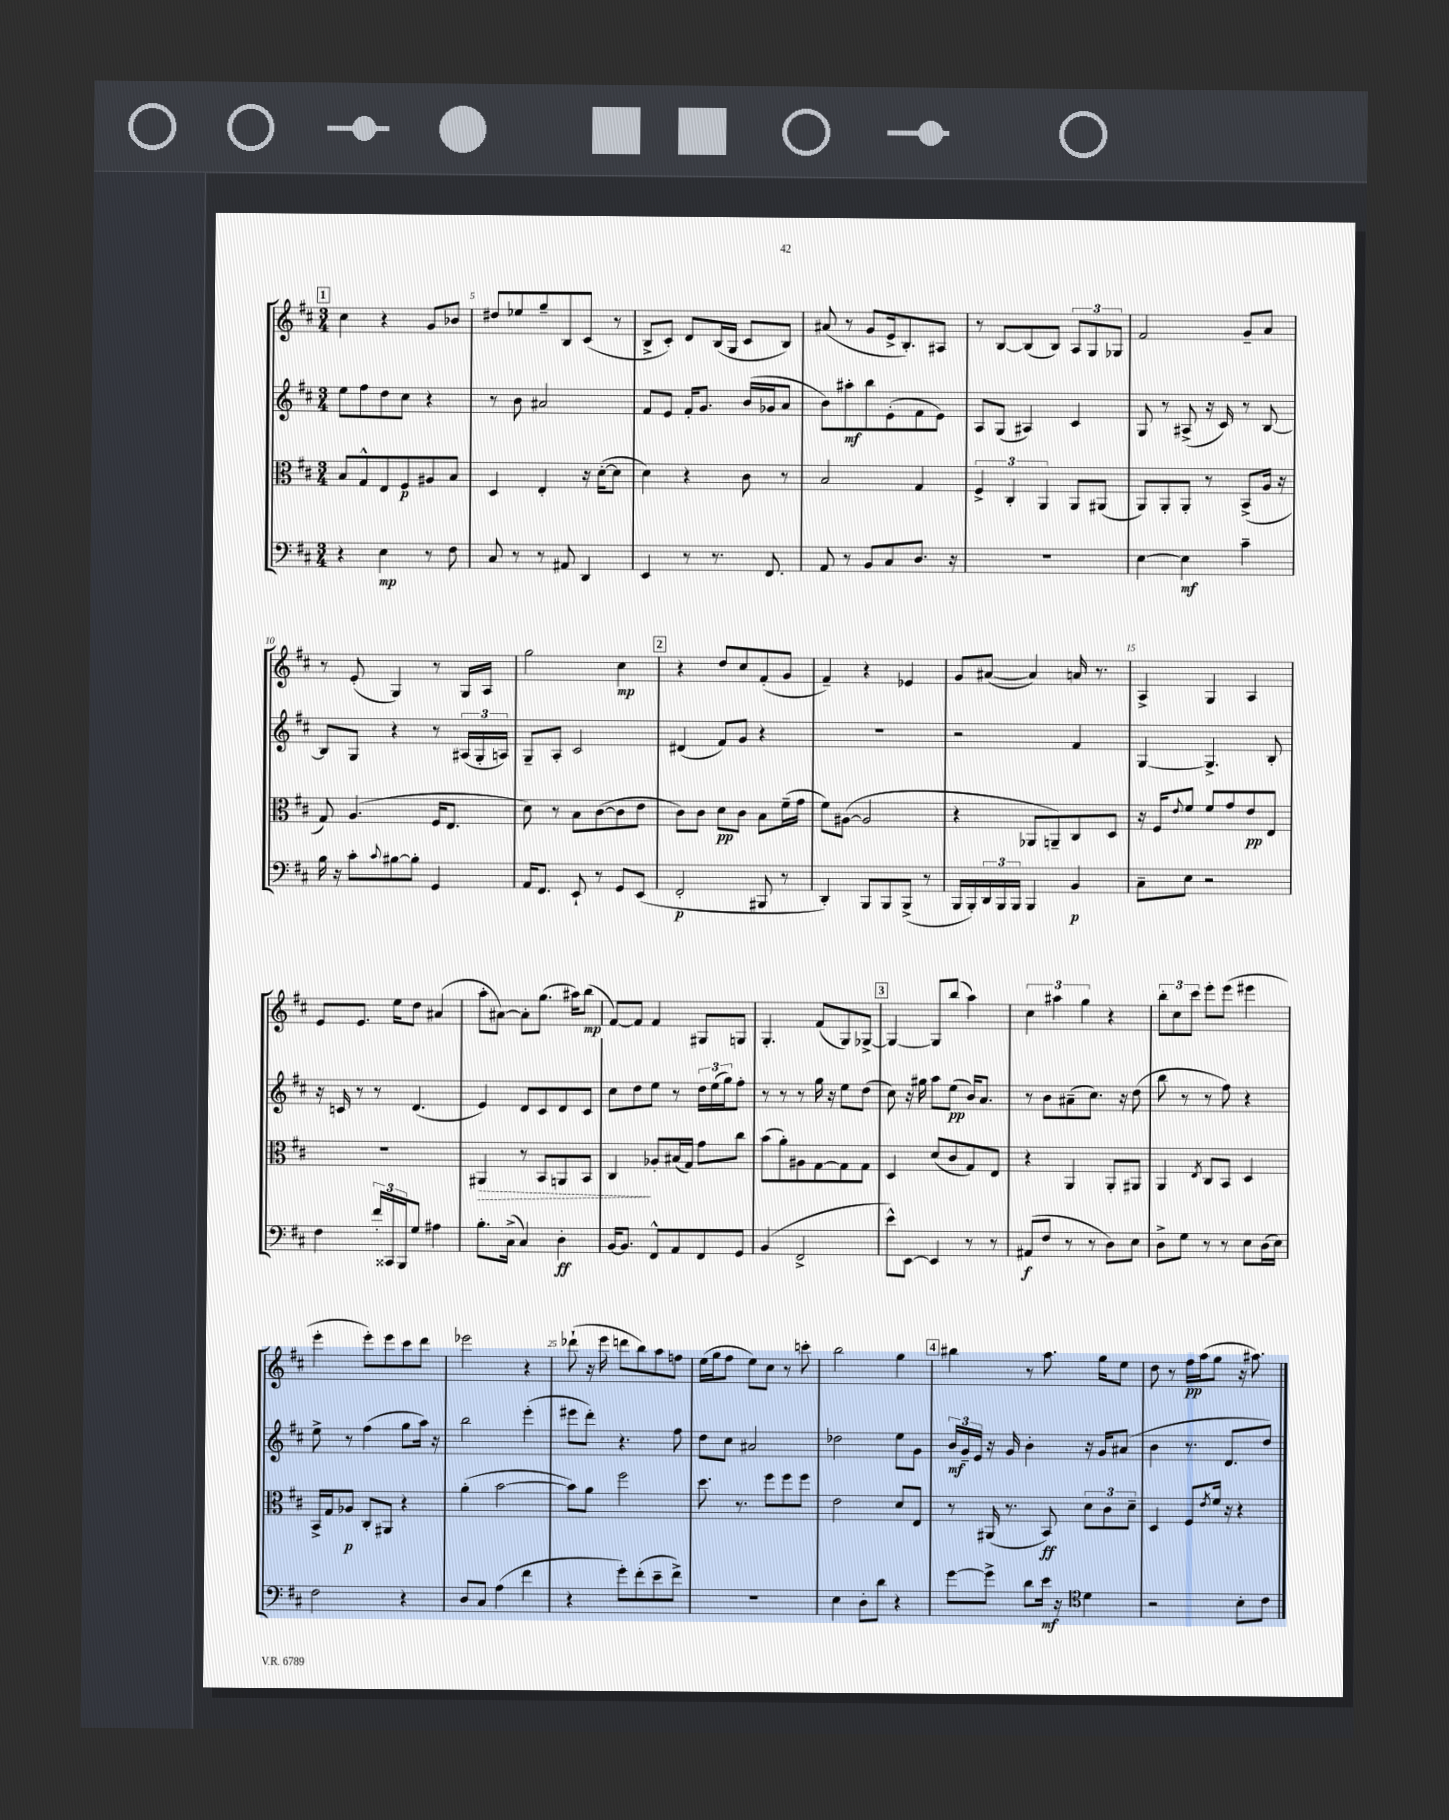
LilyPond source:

<<
\new StaffGroup <<
\new Staff = "s0" {
    \clef treble \key d \major \numericTimeSignature \time 3/4
    \mark \markup { \box "1" } cis''4 r4 g'8 bes'8 |
    dis''8 ees''8 g''8-- b8 cis'8( r8 |
    b8-> cis'8-.) d'8 b16( g16 cis'8 b8) |
    ais'8( r8 g'8 e'16-> b8.-.) ais8 |
    r8 b8~ b8( b8) \tuplet 3/2 { a8 g8 ges8 } |
    fis'2 g'8-- a'8 |
    r8 e'8-.( g4) r8 g16 a16 |
    g''2 cis''4\mp |
    \mark \markup { \box "2" } r4 d''8 cis''8 fis'8-.( g'8 |
    fis'4--) r4 ees'4 |
    g'8 ais'8~( ais'4) a'16 r8. |
    a4-> g4 a4 |
    e'8 e'8. e''16 d''8 ais'4( |
    a''8-. ais'8~) ais'8-. g''8.( ais''16) b''8\mp( |
    fis'8~) fis'8 fis'4 gis8 g8 |
    g4.-. fis'8( g8) ges8~-> |
    \mark \markup { \box "3" } ges4~ ges8 b''8( a''4) |
    \tuplet 3/2 { cis''4 ais''4 g''4 } r4 |
    \tuplet 3/2 { b''8-. cis''8 cis'''8 } e'''8-. e'''8( eis'''4 |
    e'''4-. e'''8-.) e'''8 cis'''8 d'''8 |
    ees'''2 r4 |
    des'''8-!( r16 e'''16 d'''8 b''8) a''8 f''8 |
    e''16( g''16 fis''8 e''8) cis''8 r8 c'''8-. |
    b''2 g''4 |
    \mark \markup { \box "4" } bis''4 r8 a''8. g''16 e''8 |
    d''8 r8 fis''16\pp a''16( g''8 r16 ais''8.) \bar "|." |
}
\new Staff = "s1" {
    \clef treble \key d \major \numericTimeSignature \time 3/4
    \mark \markup { \box "1" } e''8 fis''8 d''8 cis''8 r4 |
    r8 b'8 ais'2 |
    fis'8 e'8 fis'16-. g'8. b'16( ges'16 a'8 |
    b'8) ais''8-.\mf b''8 e'8-.( fis'8 e'8) |
    a8 g8( ais4) cis'4 |
    g8 r8 ais8->( r16 cis'16) r8 b8~ |
    b8 g8 r4 r8 \tuplet 3/2 { ais16( g16-. a16) } |
    g8-- a8-. cis'2 |
    \mark \markup { \box "2" } dis'4( fis'8) g'8 r4 |
    R2. |
    r2 fis'4 |
    g4~ g4.-> b8-. |
    r16 c'16 r8 r8 d'4.( |
    e'4) d'8 cis'8 d'8 cis'8 |
    cis''8 d''8 e''8 r8 \tuplet 3/2 { d''16 e''16( g''16) } fis''8-. |
    r8 r8 r8 g''16 r16 e''8 d''8( |
    \mark \markup { \box "3" } cis''8) r16 gis''16 a''8 e''8\pp( b'16) a'8. |
    r8 b'8 ais'8--( cis''8.) r16 d''8( |
    b''8 r8 r8 fis''8) r4 |
    e''8-> r8 fis''4( g''8 a''16) r16 |
    b''2 e'''4-.( |
    eis'''8 d'''8-.) r4. fis''8 |
    d''8 cis''8 ais'2 |
    des''2 e''8 g'8 |
    \mark \markup { \box "4" } \tuplet 3/2 { b'16\mf g'16-- e'16 } r16 g'16 b'4-. r16 g'16 ais'8( |
    b'4 r8. d'8. d''8) \bar "|." |
}
\new Staff = "s2" {
    \clef alto \key d \major \numericTimeSignature \time 3/4
    \mark \markup { \box "1" } b8 g8-^ e8 fis8\p ais8 b8 |
    d4 e4-. r16 d'16~-.( d'8 |
    d'4) r4 cis'8 r8 |
    b2 g4 |
    \tuplet 3/2 { fis4-> cis4-. a,4 } a,8 ais,8( |
    a,8) a,8-. a,8-. r8 b,8->( a16 r16 |
    g8) a4.( fis16 e8. |
    d'8) r8 b8 cis'8~( cis'8 e'8 |
    \mark \markup { \box "2" } cis'8) cis'8 d'8\pp cis'8 b8 fis'16--( g'16 |
    fis'8) ais8~( ais2 |
    r4 aes,8 a,8--) cis8 d8 |
    r16 fis16 \appoggiatura { e'8 } fis'8 fis'8 g'8 e'8\pp e8 |
    R2. |
    \once \override Hairpin.style = #'dashed-line ais,4\> r8 b,8 a,8 b,8 |
    cis4\! aes8-. bis16( g16) g'8 cis''8 |
    b'8( a'8-.) ais8 g8~ g8 g8 |
    \mark \markup { \box "3" } d4 d'8( cis'8 g8) e8 |
    r4 a,4 a,8-. ais,8 |
    a,4 \acciaccatura { e8 } cis8 b,8 d4 |
    b,16-> g16 aes8\p cis8-. ais,8 r4 |
    a'4-.( b'2~ |
    b'8) a'8 fis''2 |
    d''8. r8. fis''8 fis''8 fis''8 |
    e'2 d'8 e8 |
    \mark \markup { \box "4" } r8 ais,16( r8. b,8\ff) \tuplet 3/2 { d'8 cis'8 d'8-- } |
    d4 fis8 \acciaccatura { e'8 } fis'16 r16 r4 \bar "|." |
}
\new Staff = "s3" {
    \clef bass \key d \major \numericTimeSignature \time 3/4
    \mark \markup { \box "1" } r4 e4\mp r8 fis8 |
    cis8 r8 r8 ais,8 d,4 |
    e,4 r8 r8. fis,8. |
    a,8 r8 b,8 cis8 d8. r16 |
    R2. |
    e4~ e4\mf cis'4-- |
    b16 r16 cis'8-. \appoggiatura { cis'8 } bis8~ bis8-. g,4 |
    a,16 fis,8. e,8-! r8 g,8 e,8( |
    \mark \markup { \box "2" } fis,2-.\p bis,,8 r8 |
    d,4-.) b,,8 b,,8 b,,8->( r8 |
    b,,16 b,,16-.) \tuplet 3/2 { d,16 b,,16 b,,16 } b,,4 b,4\p |
    cis8-- e8 r2 |
    fis4 \tuplet 3/2 { fis'16-. cisis,16 b,,16 } g8 ais4 |
    b8.-. cis16->( cis4) d4-.\ff |
    b,16~ b,8. fis,8-^ a,8 fis,8 g,8 |
    b,4( fis,2-> |
    \mark \markup { \box "3" } e'8-^) e,8~ e,4 r8 r8 |
    ais,8\f( fis8 r8 r8 d8) e8 |
    d8-> g8 r8 r8 e8 d16( e16) |
    fis2 r4 |
    d8 cis8 a4( fis'4 |
    r4 g'8-.) fis'8-.( e'8-- fis'8->) |
    R2. |
    e4 d8-. d'8 r4 |
    \mark \markup { \box "4" } g'8~ g'8-> d'8 e'16\mf r16 \clef tenor d'4 |
    r2 b8-. cis'8 \bar "|." |
}
>>
>>
\layout { \context { \Score currentBarNumber = #4 \override BarNumber.break-visibility = ##(#f #t #t) barNumberVisibility = #(every-nth-bar-number-visible 5) } }
